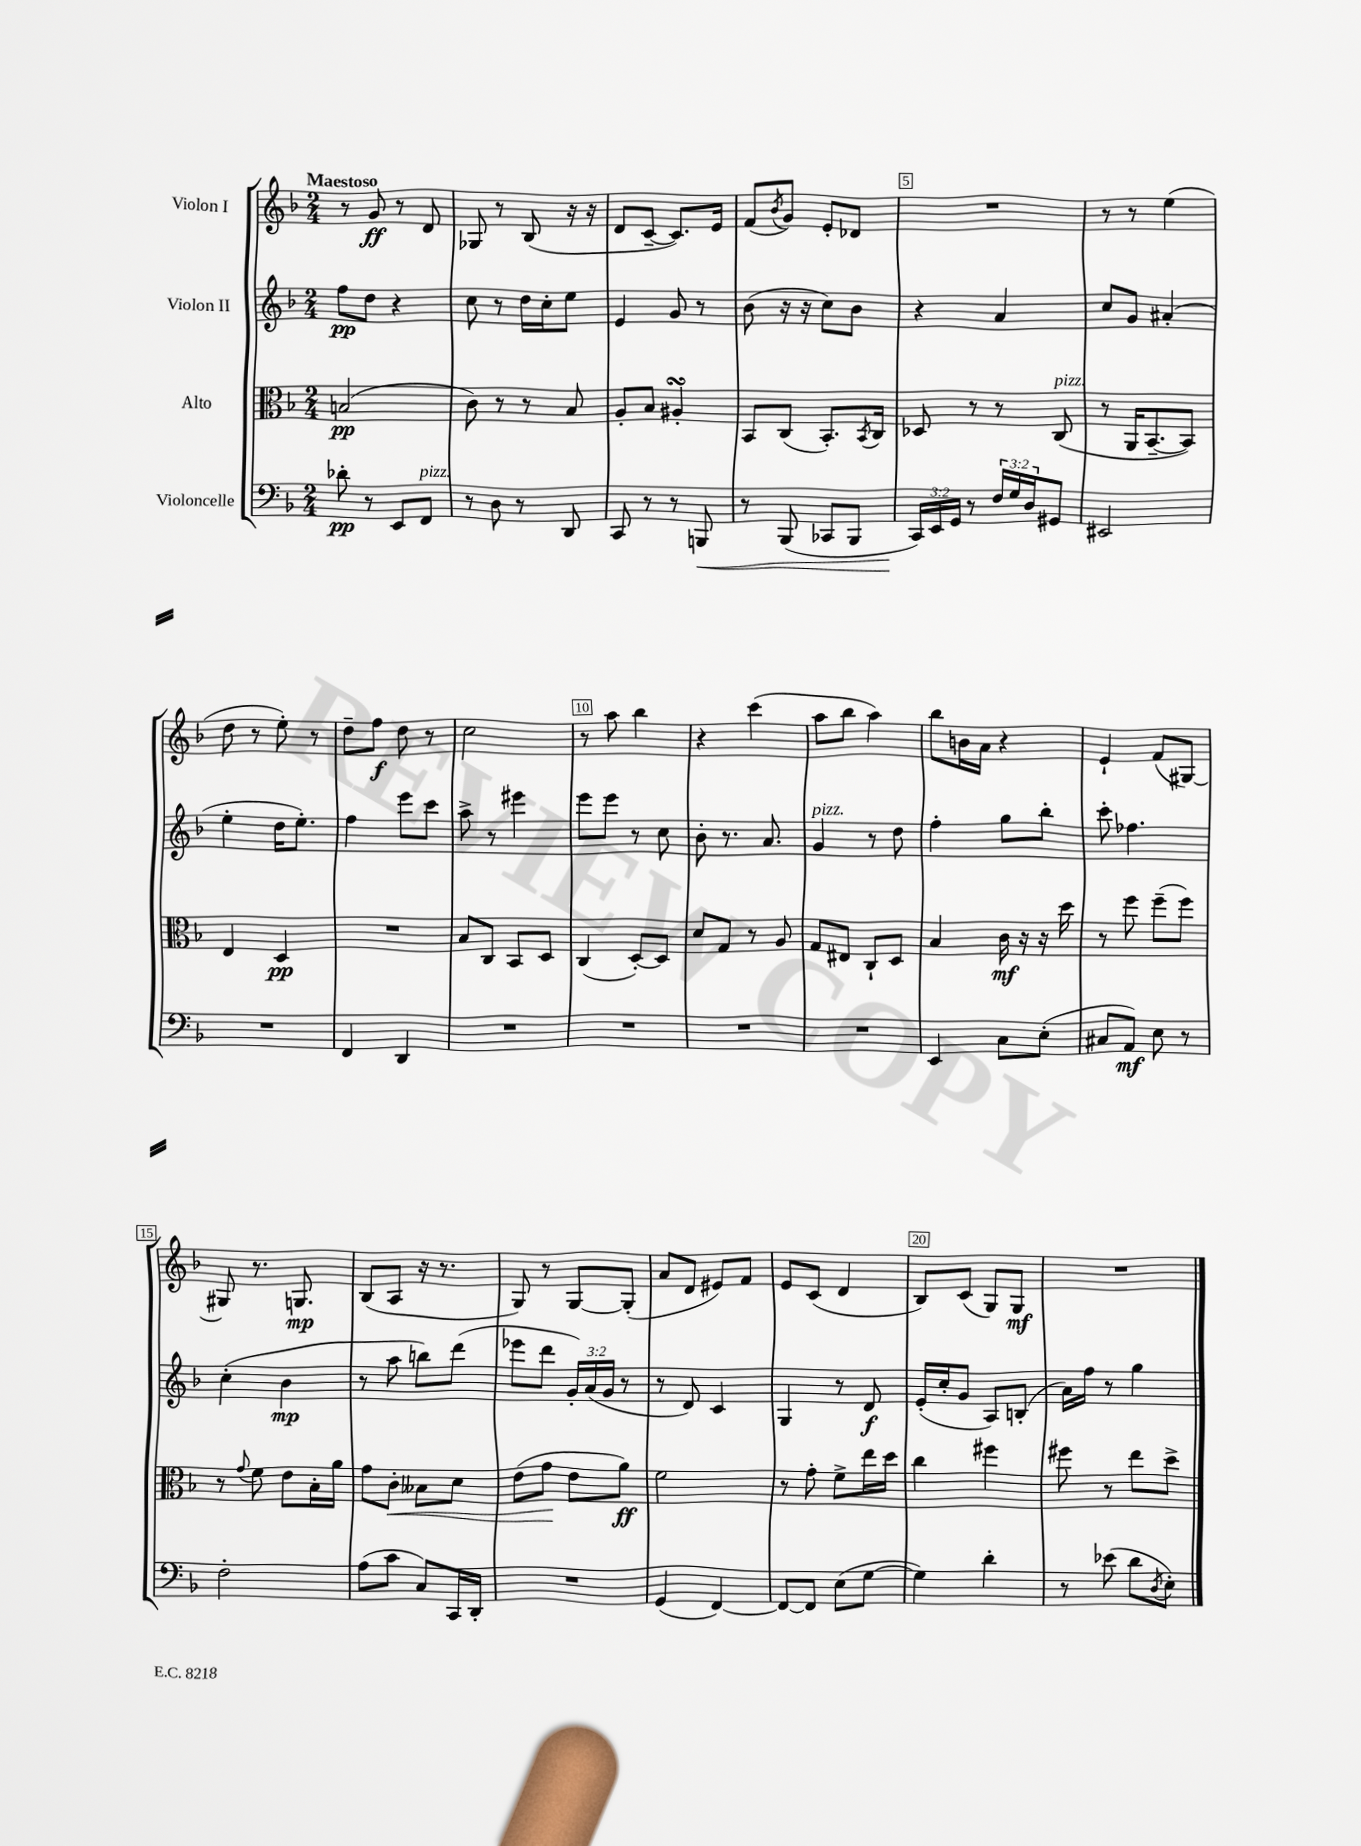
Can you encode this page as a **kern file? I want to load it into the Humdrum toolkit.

**kern	**dynam	**kern	**dynam	**kern	**dynam	**kern	**dynam
*part4	*part4	*part3	*part3	*part2	*part2	*part1	*part1
*staff4	*staff4	*staff3	*staff3	*staff2	*staff2	*staff1	*staff1
*I"Violoncelle	*	*I"Alto	*	*I"Violon II	*	*I"Violon I	*
*clefF4	*	*clefC3	*	*clefG2	*	*clefG2	*
*k[b-]	*	*k[b-]	*	*k[b-]	*	*k[b-]	*
*M2/4	*	*M2/4	*	*M2/4	*	*M2/4	*
=1	=1	=1	=1	=1	=1	=1	=1
!	!	!	!	!	!	!LO:TX:a:B:t=Maestoso	!
8d-X'\	pp	(2Bn/	pp	8ff\L	pp	8r	.
8r	.	.	.	8dd\J	.	8g/	ff
8EE/L	.	.	.	4r	.	8r	.
!LO:TX:a:i:t=pizz.	!	!	!	!	!	!	!
8FF/J	.	.	.	.	.	8d/	.
=2	=2	=2	=2	=2	=2	=2	=2
8r	.	8c\)	.	8cc\	.	8G-X/	.
8D\	.	8r	.	8r	.	8r	.
8r	.	8r	.	16dd\LL	.	(8B-/	.
.	.	.	.	16cc'\J	.	.	.
8DD/	.	8B-/	.	8ee\J	.	16r	.
.	.	.	.	.	.	16r	.
=3	=3	=3	=3	=3	=3	=3	=3
8CC/	.	8A'/L	.	4e/	.	8d/L	.
8r	.	8B-/J	.	.	.	[8c~/J	.
8r	.	4A#XsSsS'/	.	8g/	.	8.c/L])	.
!	!LO:HP:b	!	!	!	!	!	!
8BBBn/	<	.	.	8r	.	.	.
.	.	.	.	.	.	16e/Jk	.
=4	=4	=4	=4	=4	=4	=4	=4
8r	.	8BB-/L	.	(8b-\	.	(8f/L	.
.	.	.	.	.	.	8qb-/	.
(8BBB-/	.	(8C/J	.	16r	.	8g/J)	.
.	.	.	.	16r	.	.	.
8CC-X/L	.	8.BB-'/L)	.	8cc\L)	.	8e'/L	.
8BBB-/J	.	.	.	8b-\J	.	8d-X/J	.
.	.	8qBB-/	.	.	.	.	.
.	.	16C/Jk	.	.	.	.	.
=5	=5	=5	=5	=5	=5	=5	=5
24CC/LL)	.	8D-X/	.	4r	.	2r	.
24EE/	[	.	.	.	.	.	.
24GG/JJ	.	.	.	.	.	.	.
8r	.	8r	.	.	.	.	.
24F/LL	.	8r	.	4a/	.	.	.
24G/	.	.	.	.	.	.	.
24D/J	.	.	.	.	.	.	.
!	!	!LO:TX:a:i:t=pizz.	!	!	!	!	!
8GG#X/J	.	(8C/	.	.	.	.	.
=6	=6	=6	=6	=6	=6	=6	=6
2EE#X/	.	8r	.	8cc/L	.	8r	.
.	.	16AA/KL	.	8g/J	.	8r	.
.	.	[8.BB-~/	.	.	.	.	.
.	.	.	.	(4a#X'/	.	(4ee\	.
.	.	8BB-/J])	.	.	.	.	.
!!LO:LB:g=z
=7	=7	=7	=7	=7	=7	=7	=7
2r	.	4E/	.	4ee'\	.	8dd\	.
.	.	.	.	.	.	8r	.
.	.	4D/	pp	16dd\KL	.	8ee'\)	.
.	.	.	.	8.ee'\J)	.	.	.
.	.	.	.	.	.	8r	.
=8	=8	=8	=8	=8	=8	=8	=8
4FF/	.	2r	.	4ff\	.	8dd~\L	.
.	.	.	.	.	.	8ff\J	f
4DD/	.	.	.	8eee\L	.	8dd\	.
.	.	.	.	8ccc\J	.	8r	.
=9	=9	=9	=9	=9	=9	=9	=9
2r	.	8B-/L	.	8aa^\	.	2cc\	.
.	.	8C/J	.	8r	.	.	.
.	.	8BB-/L	.	4eee#X\	.	.	.
.	.	8D/J	.	.	.	.	.
=10	=10	=10	=10	=10	=10	=10	=10
2r	.	(4C/	.	8eee\L	.	8r	.
.	.	.	.	8eee\J	.	8aa\	.
.	.	[8D'/L)	.	8r	.	4bb-\	.
.	.	8D/J]	.	8cc\	.	.	.
=11	=11	=11	=11	=11	=11	=11	=11
2r	.	8d/L	.	8b-'\	.	4r	.
.	.	8G/J	.	8.r	.	.	.
.	.	8r	.	.	.	(4ccc\	.
.	.	.	.	8.a/	.	.	.
.	.	8A/	.	.	.	.	.
=12	=12	=12	=12	=12	=12	=12	=12
!	!	!	!	!LO:TX:a:i:t=pizz.	!	!	!
2r	.	8G/L	.	4g/	.	8aa\L	.
.	.	8E#X/J	.	.	.	8bb-\J	.
.	.	8C`/L	.	8r	.	4aa\)	.
.	.	8D/J	.	8dd\	.	.	.
=13	=13	=13	=13	=13	=13	=13	=13
4EE/	.	4B-/	.	4ff'\	.	8bb-\L	.
.	.	.	.	.	.	16bn\L	.
.	.	.	.	.	.	16a\JJ	.
8C\L	.	16c\	mf	8gg\L	.	4r	.
.	.	16r	.	.	.	.	.
(8E'\J	.	16r	.	8bb-'\J	.	.	.
.	.	16dd\	.	.	.	.	.
=14	=14	=14	=14	=14	=14	=14	=14
8C#X/L	.	8r	.	8ccc'\	.	4e`/	.
8AA/J)	mf	8ff\	.	4.ff-X\	.	.	.
8E\	.	(8ff~\L	.	.	.	(8f/L	.
8r	.	8ff\J)	.	.	.	[8G#X/J)	.
!!LO:LB:g=z
=15	=15	=15	=15	=15	=15	=15	=15
2F'\	.	8r	.	(4cc'\	.	8G#X/]	.
.	.	8qqg/	.	.	.	.	.
.	.	8f\	.	.	.	8.r	.
.	.	8e\L	.	4b-\	mp	.	.
.	.	.	.	.	.	8.Gn/	mp
.	.	16B-'\L	.	.	.	.	.
.	.	16a\JJ	.	.	.	.	.
=16	=16	=16	=16	=16	=16	=16	=16
(8A\L	.	8g\L	.	8r	.	(8B-/L	.
!	!	!	!LO:HP:b	!	!	!	!
8c\J	.	8c'\J	<	8aa\	.	8A/J	.
8C/L)	.	8B--X\L	.	8bbn\L)	.	16r	.
.	.	.	.	.	.	8.r	.
16CC/L	.	8d\J	.	(8ddd\J	.	.	.
16DD'/JJ	.	.	.	.	.	.	.
=17	=17	=17	=17	=17	=17	=17	=17
2r	.	(8e\L	.	8eee-X\L	.	8G/)	.
.	.	8g\J	.	8ddd\J	.	8r	.
.	.	8e\L	[	24g'/LL)	.	[8G/L	.
.	.	.	.	(24a/	.	.	.
.	.	.	.	24g/JJ	.	.	.
.	.	8a\J)	ff	8r	.	(8G'/J]	.
=18	=18	=18	=18	=18	=18	=18	=18
(4GG/	.	2f\	.	8r	.	8a/L	.
.	.	.	.	8d/)	.	8d/J	.
[4FF/)	.	.	.	4c/	.	8e#X/L)	.
.	.	.	.	.	.	8f/J	.
=19	=19	=19	=19	=19	=19	=19	=19
8FF/L_	.	8r	.	4G/	.	8e/L	.
8FF/J]	.	8g'\	.	.	.	(8c/J	.
(8E\L	.	8f^\L	.	8r	.	4d/	.
[8G\J	.	16ee\L	.	8d/	f	.	.
.	.	16dd\JJ	.	.	.	.	.
=20	=20	=20	=20	=20	=20	=20	=20
4G\])	.	4cc\	.	(16e'/LL	.	8B-/L)	.
.	.	.	.	16cc'/J	.	.	.
.	.	.	.	8g/J	.	(8c/J	.
4d'\	.	4ff#X\	.	8A/L)	.	8G/L)	.
.	.	.	.	(8Bn'/J	.	8G/J	mf
=21	=21	=21	=21	=21	=21	=21	=21
8r	.	8ff#X\	.	16a\LL)	.	2r	.
.	.	.	.	16ff\JJ	.	.	.
(8e-X\	.	8r	.	8r	.	.	.
8d\L	.	8ee\L	.	4gg\	.	.	.
8qD/	.	.	.	.	.	.	.
8E'\J)	.	8dd^\J	.	.	.	.	.
==	==	==	==	==	==	==	==
*-	*-	*-	*-	*-	*-	*-	*-
